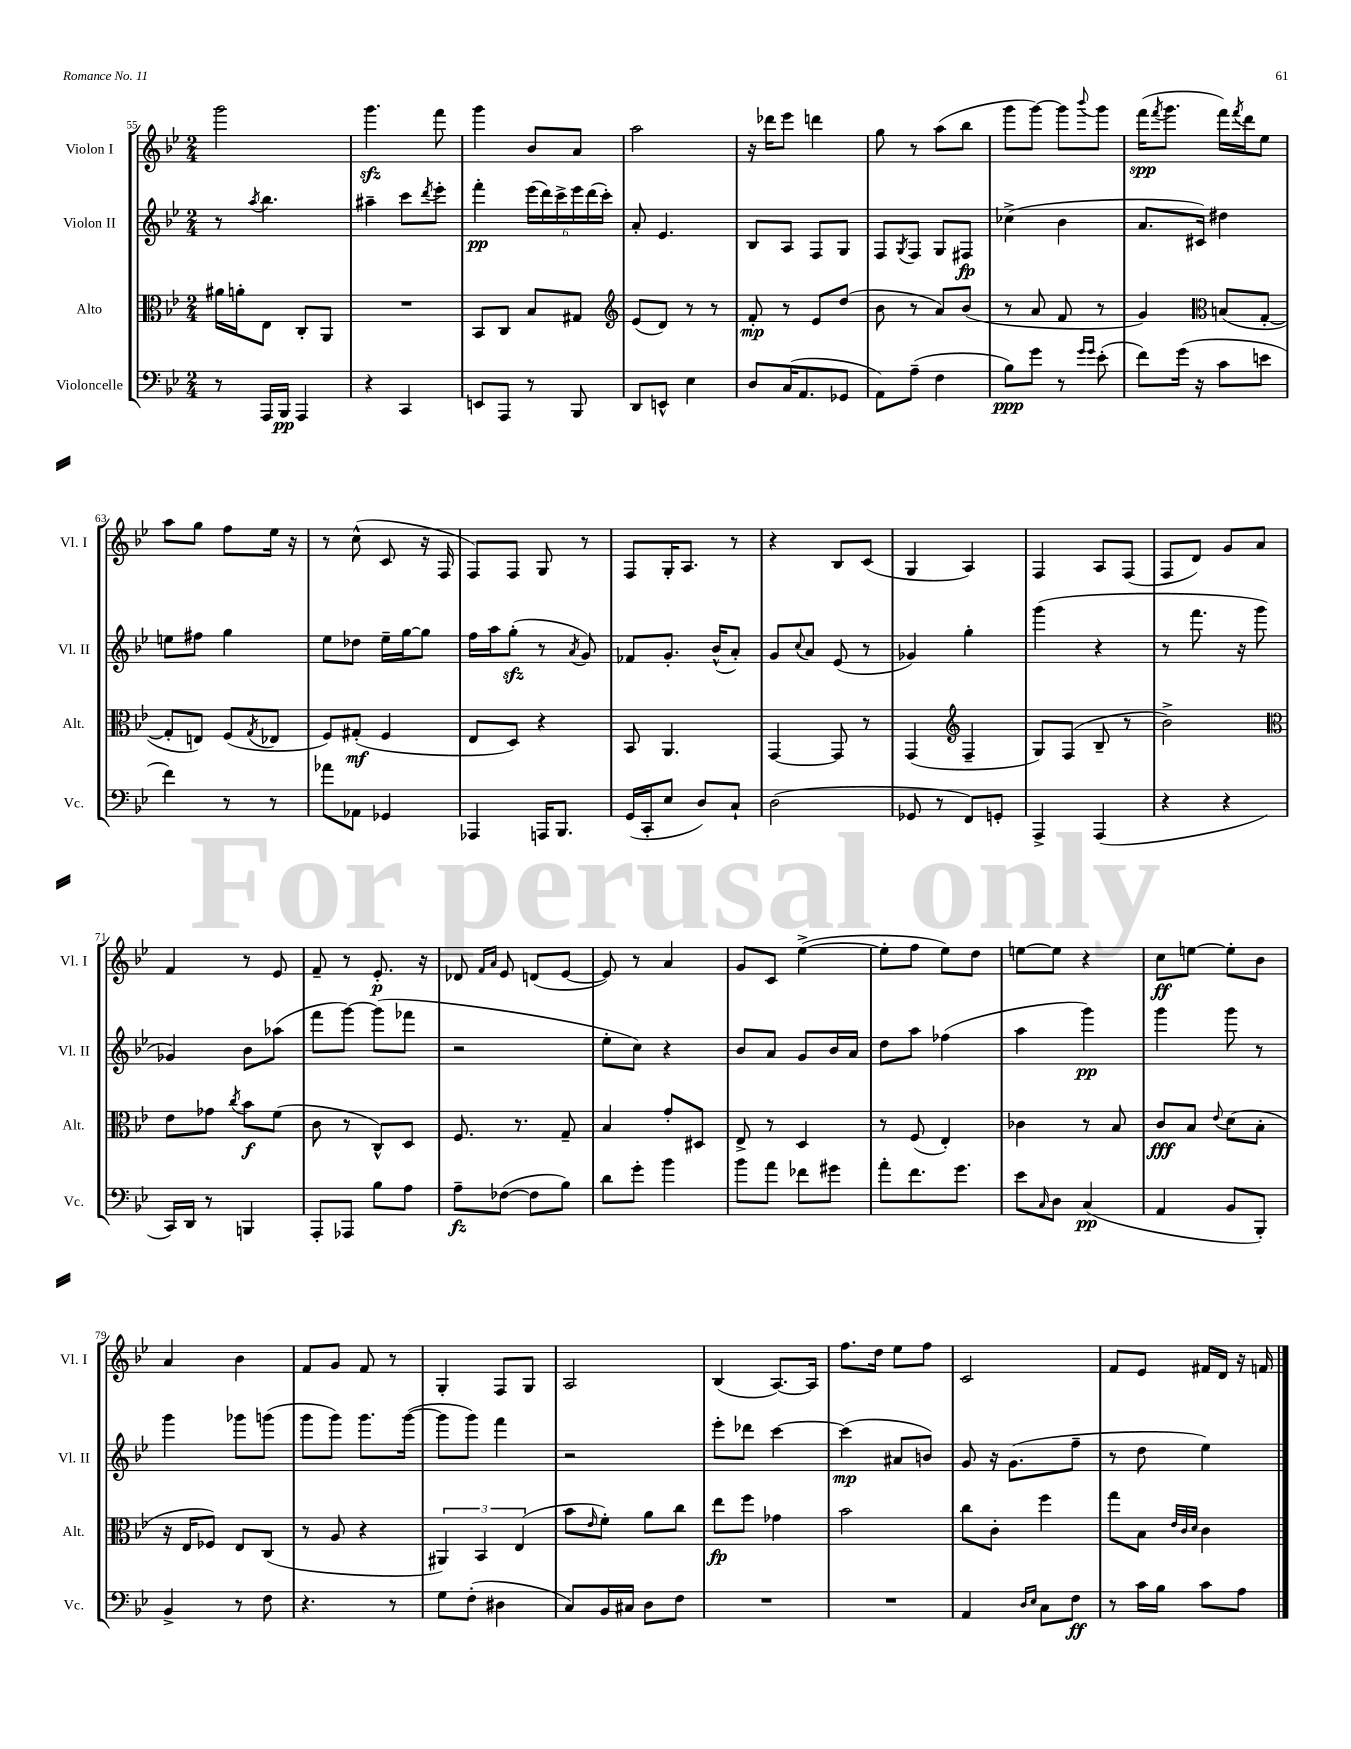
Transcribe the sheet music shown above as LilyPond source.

<<
\new StaffGroup <<
\new Staff = "s0" \with { instrumentName = "Violon I" shortInstrumentName = "Vl. I" } {
    \clef treble \key bes \major \numericTimeSignature \time 2/4
    g'''2 |
    g'''4.\sfz f'''8 |
    g'''4 bes'8 a'8 |
    a''2 |
    r16 des'''16 ees'''8 d'''4 |
    g''8 r8 a''8( bes''8 |
    g'''8 g'''8~) g'''8 \appoggiatura { bes'''8 } g'''8 |
    f'''16\spp( \acciaccatura { f'''8 } g'''8. f'''16) \acciaccatura { f'''8 } d'''16 ees''8 |
    a''8 g''8 f''8 ees''16 r16 |
    r8 c''8-^( c'8 r16 f16 |
    f8) f8 g8 r8 |
    f8 g16-. a8. r8 |
    r4 bes8 c'8( |
    g4 a4) |
    f4 a8 f8( |
    f8 d'8) g'8 a'8 |
    f'4 r8 ees'8 |
    f'8-- r8 ees'8.-.\p r16 |
    des'8 \grace { f'16 a'16 } ees'8 d'8( ees'8~ |
    ees'8) r8 a'4 |
    g'8 c'8 ees''4~->( |
    ees''8-. f''8 ees''8) d''8 |
    e''8~ e''8 r4 |
    c''8\ff e''8~ e''8-. bes'8 |
    a'4 bes'4 |
    f'8 g'8 f'8 r8 |
    g4-. f8 g8 |
    a2 |
    bes4( a8.~) a16 |
    f''8. d''16 ees''8 f''8 |
    c'2 |
    f'8 ees'8 fis'16 d'16 r16 f'16 \bar "|." |
}
\new Staff = "s1" \with { instrumentName = "Violon II" shortInstrumentName = "Vl. II" } {
    \clef treble \key bes \major \numericTimeSignature \time 2/4
    r8 \acciaccatura { a''8 } bes''4. |
    ais''4-- c'''8 \acciaccatura { d'''8 } ees'''8-. |
    f'''4-.\pp \tuplet 6/4 { ees'''16( d'''16) c'''16-> ees'''16 d'''16( c'''16-.) } |
    a'8-. ees'4. |
    bes8 a8 f8 g8 |
    f8 \acciaccatura { g8 } f8 g8 fis8\fp |
    ces''4->( bes'4 |
    a'8. cis'16) dis''4 |
    e''8 fis''8 g''4 |
    ees''8 des''8 ees''16-- g''16~ g''8 |
    f''16 a''16 g''8-.\sfz( r8 \acciaccatura { a'8 } g'8) |
    fes'8 g'8.-. bes'16-^( a'8-.) |
    g'8 \appoggiatura { c''8 } a'8 ees'8( r8 |
    ges'4) g''4-. |
    g'''4( r4 |
    r8 f'''8. r16 g'''8 |
    ges'4) bes'8 aes''8( |
    f'''8 g'''8~) g'''8( fes'''8 |
    r2 |
    ees''8-. c''8) r4 |
    bes'8 a'8 g'8 bes'16 a'16 |
    d''8 a''8 fes''4( |
    a''4 g'''4\pp) |
    g'''4 g'''8 r8 |
    g'''4 ges'''8 g'''8( |
    g'''8 g'''8) g'''8. g'''16~( |
    g'''8 g'''8) f'''4 |
    r2 |
    ees'''8-. des'''8 c'''4~ |
    c'''4\mp( ais'8 b'8) |
    g'8 r16 g'8.( f''8-- |
    r8 d''8 ees''4) \bar "|." |
}
\new Staff = "s2" \with { instrumentName = "Alto" shortInstrumentName = "Alt." } {
    \clef alto \key bes \major \numericTimeSignature \time 2/4
    ais'16 a'16-. ees8 c8-. a,8 |
    R2 |
    bes,8 c8 bes8 gis8 |
    \clef treble ees'8( d'8) r8 r8 |
    f'8-.\mp r8 ees'8 d''8( |
    bes'8 r8 a'8) bes'8( |
    r8 a'8 f'8 r8 |
    g'4) \clef alto b8( g8~-. |
    g8-. e8) f8( \acciaccatura { g8 } ees8 |
    f8) gis8-.\mf( f4 |
    ees8 d8) r4 |
    bes,8 a,4. |
    g,4~ g,8 r8 |
    g,4( \clef treble f4-- |
    g8) f8( bes8-- r8 |
    bes'2->) |
    \clef alto ees'8 ges'8 \acciaccatura { c''8 } bes'8\f f'8( |
    c'8 r8 c8-^) d8 |
    f8. r8. g8-- |
    bes4 g'8-. dis8 |
    ees8-> r8 d4 |
    r8 f8( ees4-.) |
    ces'4 r8 bes8 |
    c'8\fff bes8 \appoggiatura { ees'8 } d'8( bes8-. |
    r16 ees16 fes8) ees8 c8( |
    r8 a8 r4 |
    \tuplet 3/2 { ais,4) bes,4 ees4( } |
    bes'8 \grace { ees'16 } f'8-.) a'8 c''8 |
    ees''8\fp f''8 ges'4 |
    bes'2 |
    c''8 c'8-. f''4 |
    g''8 bes8 \grace { ees'32 c'32 d'32 } c'4 \bar "|." |
}
\new Staff = "s3" \with { instrumentName = "Violoncelle" shortInstrumentName = "Vc." } {
    \clef bass \key bes \major \numericTimeSignature \time 2/4
    r8 a,,16 bes,,16\pp a,,4 |
    r4 c,4 |
    e,8 a,,8 r8 bes,,8 |
    d,8 e,8-^ ees4 |
    d8 c16( a,8. ges,8 |
    a,8) a8--( f4 |
    bes8\ppp) g'8 r8 \grace { g'16 g'16 } ees'8-.( |
    f'8) g'16( r16 c'8 e'8 |
    f'4) r8 r8 |
    aes'8 aes,8 ges,4 |
    aes,,4 a,,16 bes,,8. |
    g,16( c,16-. ees8 d8) c8-! |
    d2( |
    ges,8 r8 f,8) g,8-. |
    a,,4-> a,,4( |
    r4 r4 |
    c,16) d,16 r8 b,,4 |
    a,,8-. aes,,8 bes8 a8 |
    a8--\fz fes8~( fes8 bes8) |
    d'8 g'8-. bes'4 |
    bes'8 a'8 fes'8 gis'8 |
    a'8-. f'8. g'8. |
    ees'8 \grace { c16 } d8 c4\pp( |
    a,4 bes,8 bes,,8-.) |
    bes,4-> r8 f8 |
    r4. r8 |
    g8 f8-.( dis4 |
    c8) bes,16 cis16 d8 f8 |
    R2 |
    R2 |
    a,4 \grace { d16 ees16 } c8 f8\ff |
    r8 c'16 bes16 c'8 a8 \bar "|." |
}
>>
>>
\layout { \context { \Score currentBarNumber = #55 } }
